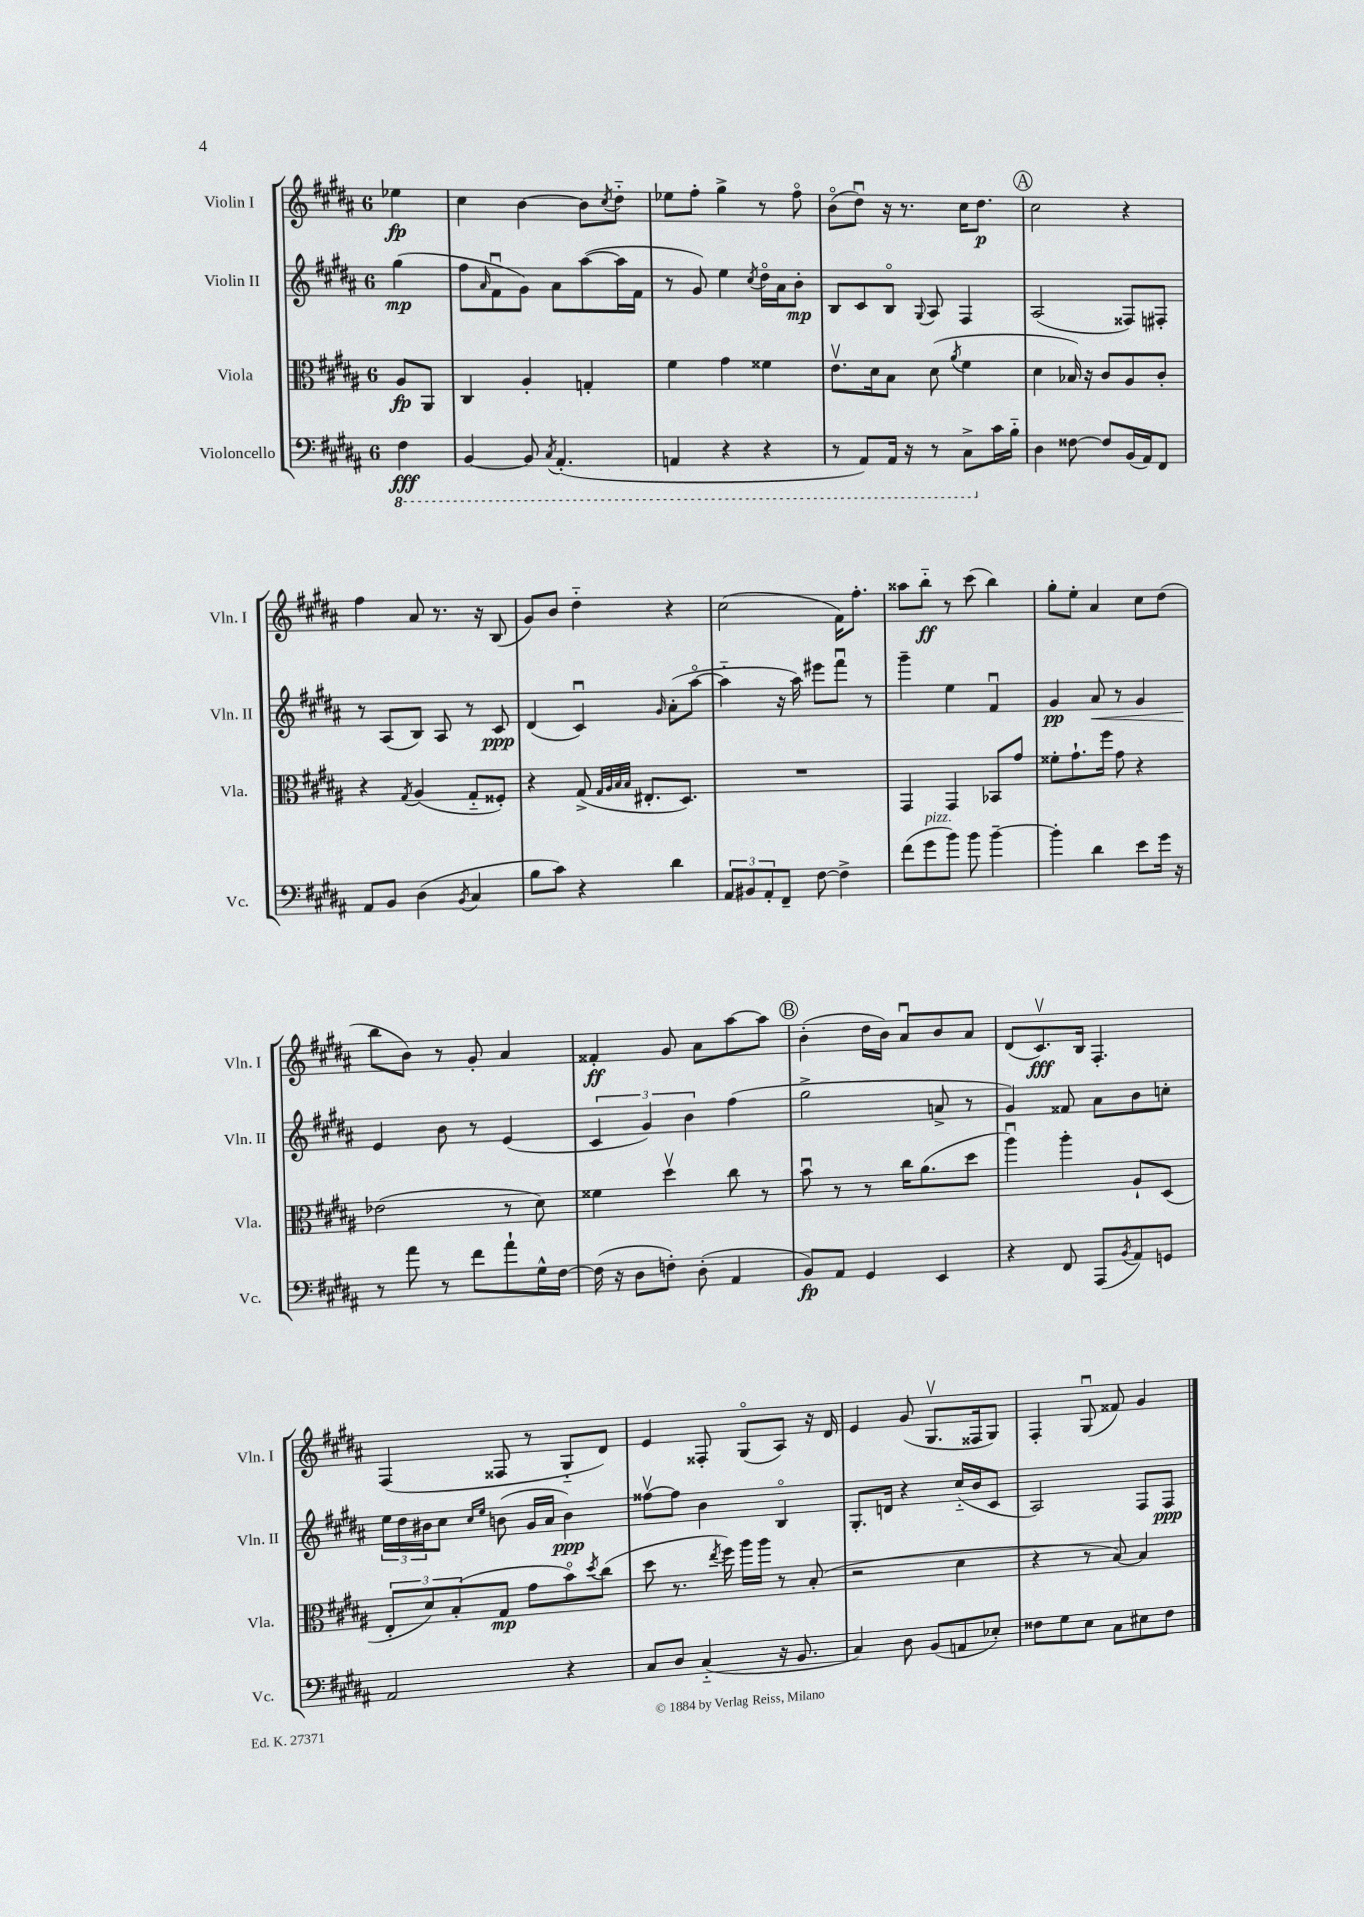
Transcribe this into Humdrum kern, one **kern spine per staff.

**kern	**kern	**kern	**kern
*staff4	*staff3	*staff2	*staff1
*clefF4	*clefC3	*clefG2	*clefG2
*k[f#c#g#d#a#]	*k[f#c#g#d#a#]	*k[f#c#g#d#a#]	*k[f#c#g#d#a#]
*M6/8	*M6/8	*M6/8	*M6/8
4FF#	8A#	(4gg#	4ee-
.	8AA#	.	.
=	=	=	=
[4BBB	4C#	8ff#	4cc#
.	.	16qqa#	.
.	.	8f#u	.
8BBB]	4A#'	8g#)	[4b
8qCC#	.	.	.
(4.AAA#'	.	8a#	.
.	4G'	([8aa#	8b]
.	.	.	8qcc#
.	.	16aa#]	8dd#'~
.	.	16f#	.
=	=	=	=
4AAA	4f#	8r	8ee-
.	.	8g#)	8ff#'
4r	4g#	4ee	4gg#^
.	.	8qcc#	.
4r	4f##	16dd#o	8r
.	.	16a#	.
.	.	8b'	8ff#o
=	=	=	=
8r	8.ev	8B	(8bo
8AAA#)	.	8c#	8dd#u)
.	16d#	.	.
16AAA#	8B	8Bo	16r
16r	.	.	8.r
.	.	8qqG#	.
8r	(8d#	8A#	.
.	8qa#	.	.
8CC#^	4f#	4F#	16cc#
.	.	.	8.dd#
16c#	.	.	.
16B'~	.	.	.
=	=	=	=
4D#	4d#	(2A#	2cc#
[8F##	16B-)	.	.
.	16r	.	.
8F##]	8c#	.	.
(16BB	8A#	8F##)	4r
16AA#)	.	.	.
8FF#	8c#'	8F#'	.
=	=	=	=
8AA#	4r	8r	4ff#
8BB	.	(8A#	.
.	8qG#	.	.
(4D#	(4A#	8B)	8a#
.	.	8A#	8.r
8qBB	.	.	.
4C#	8G#'~	8r	.
.	.	.	16r
.	8F##')	8c#	(8B
=	=	=	=
8B	4r	(4d#	8g#)
8c#)	.	.	8b
4r	(8G#^	4c#u)	4dd#'~
.	32qqG#	.	.
.	32qqA#	.	.
.	32qqB	.	.
.	32qqB	.	.
.	8.E#'	.	.
.	.	16qqg#	.
4d#	.	(8a#'	4r
.	8.D#)	.	.
.	.	[8aa#o	.
=	=	=	=
12AA#	2.r	4aa#'~]	(2cc#
12BB#	.	.	.
12AA#'	.	.	.
8FF#~	.	16r	.
.	.	16aa#)	.
[8F#	.	8eee#	.
4F#^]	.	8fff#u	16f#)
.	.	.	8.ff#'
.	.	8r	.
=	=	=	=
(8f#	4GG#	4ggg#~	8aa##
8g#	.	.	8bb'~
8b)	4GG#	4ee	8r
8b	.	.	(8ccc#
[4b~	8BB-	4f#u	4bb)
.	8g#	.	.
=	=	=	=
4b']	8f##'	4g#	8gg#'
.	8.g#`	.	8ee'
4d#	.	8a#	4a#
.	16ff#	.	.
.	8g#	8r	.
8e	4r	4g#	8cc#
16g#	.	.	(8dd#
16r	.	.	.
=	=	=	=
8r	(2e-	4e	8bb
8a#	.	.	8b)
8r	.	8b	8r
8f#	.	8r	8g#'
8a#`	8r	(4e	4a#
16G#^^	8d#)	.	.
[16F#	.	.	.
=	=	=	=
(16F#]	4f##	6c#	4f##'
16r	.	.	.
8D#	.	.	.
.	.	6g#)	.
8F')	4dd#v	.	8g#
.	.	6b	.
(8D#'	.	.	8a#
4AA#	8cc#	(4ff#	[8aa#
.	8r	.	8aa#]
=	=	=	=
8BB)	8bu	2gg#^	(4b'
8AA#	8r	.	.
4GG#	8r	.	16dd#
.	.	.	16b)
.	16cc#	.	8a#u
.	(8.a#	.	.
4EE	.	8a^	8b
.	8dd#	8r	8a#
=	=	=	=
4r	4aa#u)	4g#)	(8d#
.	.	.	8.c#v)
8FF#	4aa#'	8f##	.
.	.	.	16B
(8AAA#	.	8a#	4.F#'
8qBB	.	.	.
8AA#)	8A#`	8b	.
8GG	(8D#	8cc'	.
=	=	=	=
2AA#	12E'	24ee	(4F#
.	.	24dd#	.
.	12d#)	24b#	.
.	.	8cc#	.
.	(12B'	.	.
.	.	16qqcc#	.
.	.	16qqee	.
.	8G#	(8b	8F##
.	8g#	16g#	8r
.	.	16a#	.
4r	8bo)	4b)	8G#'~
.	8qdd#	.	.
.	(8cc#	.	8d#)
=	=	=	=
8C#	8dd#	[8ff##v	4e
8D#	8.r	8ff##]	.
(4C#'~	.	4b	8F##'
.	8qee	.	.
.	16ff#)	.	.
.	16aa#	.	(8G#o
.	16aa#	.	.
16r	8r	4Bo	8A#)
8.BB	.	.	.
.	(8B'	.	16r
.	.	.	16d#
=	=	=	=
4C#)	2r	8.G#'	4e
.	.	16d	.
8D#	.	4r	(8g#
(8BB	.	.	8.G#v
8AA	4d#	(16cc#'~	.
.	.	16b	16F##
8E-')	.	8c#	8G#)
=	=	=	=
8F##	4r	2A#)	4F#'
8G#	.	.	.
8E	8r	.	(8G#u
8C#	[8B)	.	8f##)
8E#	4B]	8F#	4g#
8F##	.	8F#	.
==	==	==	==
*-	*-	*-	*-
